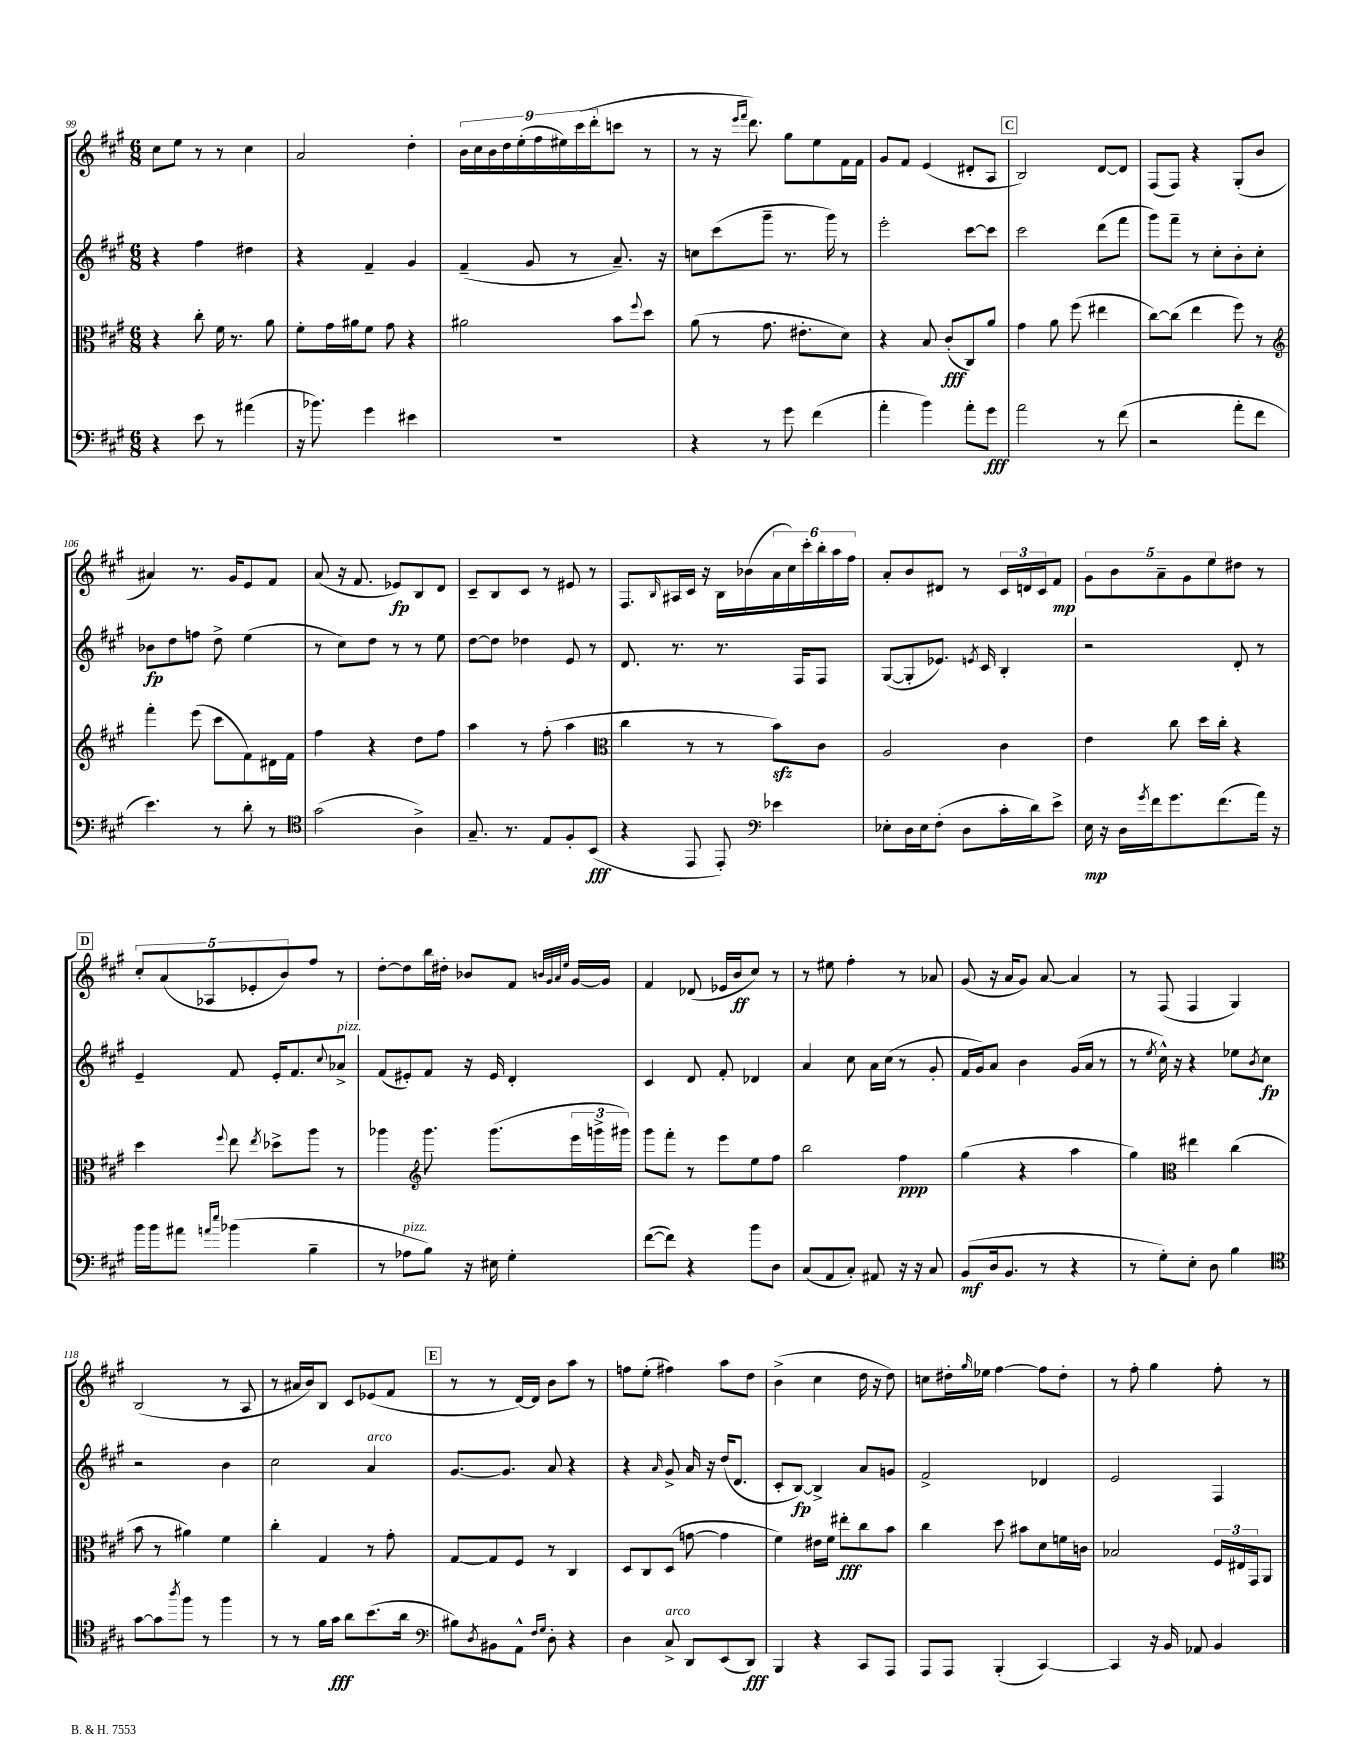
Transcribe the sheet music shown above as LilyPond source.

<<
\new StaffGroup <<
\new Staff = "s0" {
    \clef treble \key a \major \numericTimeSignature \time 6/8
    cis''8 e''8 r8 r8 cis''4 |
    a'2 d''4-. |
    \tuplet 9/8 { b'16 cis''16 b'16 d''16 e''16-.( fis''16 eis''16) cis'''16( d'''16-. } c'''8 r8 |
    r8 r16 \grace { e'''16 fis'''16 } d'''8.) gis''8 e''8 fis'16 fis'16 |
    gis'8 fis'8 e'4( dis'8-. a8 |
    \mark \markup { \box "C" } b2) d'8~ d'8 |
    fis8( fis8) r4 gis8-.( b'8 |
    ais'4) r8. gis'16 e'8 fis'8 |
    a'8( r16 fis'8. ees'8\fp) b8 d'8 |
    cis'8-- b8 cis'8 r8 eis'8 r8 |
    fis8. \grace { b16 } ais16 cis'16 r16 b16 bes'16( \tuplet 6/4 { a'16 cis''16) cis'''16-. b''16-. a''16 fis''16 } |
    a'8-. b'8 dis'8 r8 \tuplet 3/2 { cis'16 d'16 cis'16 } fis'8\mp |
    \tuplet 5/4 { gis'8 b'8 a'8-- gis'8 e''8 } dis''8 r8 |
    \mark \markup { \box "D" } \tuplet 5/4 { cis''8-. a'8( aes8 ees'8-. b'8) } fis''8 r8 |
    d''8~-. d''8 b''16 dis''16-. bes'8 fis'8 \grace { b'32 gis'32 a'32 e''32 } gis'16~ gis'16 |
    fis'4 des'8( ees'16 b'16\ff cis''8) r8 |
    r8 eis''8 fis''4-. r8 aes'8 |
    gis'8( r16 a'16 gis'8) a'8~ a'4 |
    r8 fis8( fis4 gis4) |
    b2( r8 a8 |
    r8 ais'16 b'16) b8 cis'8 ees'8( fis'8 |
    \mark \markup { \box "E" } r8 r8 d'16~) d'16 b'8 a''8 r8 |
    f''8 e''8-.( fis''4) a''8 d''8 |
    b'4->( cis''4 d''16 r16 d''8) |
    c''8 dis''16-. \grace { gis''16 } ees''16 fis''4~ fis''8 dis''8-. |
    r8 fis''8-. gis''4 fis''8-. r8 \bar "|." |
}
\new Staff = "s1" {
    \clef treble \key a \major \numericTimeSignature \time 6/8
    r4 fis''4 dis''4 |
    r4 fis'4-- gis'4 |
    fis'4--( gis'8 r8 a'8.--) r16 |
    c''8 cis'''8( gis'''8-- r8. gis'''16) r8 |
    e'''2-. cis'''8~ cis'''8 |
    \mark \markup { \box "C" } cis'''2 d'''8( fis'''8 |
    gis'''8) fis'''8-- r8 cis''8-. b'8-. cis''8-. |
    bes'8\fp d''8 f''8 d''8-> e''4( |
    r8 cis''8) d''8 r8 r8 e''8 |
    d''8~ d''8 des''4 e'8 r8 |
    d'8. r8. r8. fis16 fis8 |
    gis8~( gis8-. ees'8.) \acciaccatura { e'8 } cis'16 b4-. |
    r2 d'8-. r8 |
    \mark \markup { \box "D" } e'4-- fis'8 e'16-. fis'8. \appoggiatura { cis''8 } aes'8->^\markup { \italic "pizz." } |
    fis'8( eis'8-.) fis'8 r16 eis'16 d'4-. |
    cis'4 d'8 fis'8-. des'4 |
    a'4 cis''8 a'16 cis''16( r8 gis'8-. |
    fis'16 gis'16) a'8 b'4 gis'16( a'16 r8 |
    r8 \acciaccatura { e''8 } cis''16-^) r16 r4 ees''8 \acciaccatura { b'8 } cis''8\fp |
    r2 b'4 |
    cis''2 a'4^\markup { \italic "arco" } |
    \mark \markup { \box "E" } gis'8.~ gis'8. a'8 r4 |
    r4 \grace { a'16 } gis'8-> a'16 r16 d''16( d'8. |
    cis'8-. b8~\fp) b4-> a'8 g'8 |
    fis'2-> des'4 |
    e'2 fis4 \bar "|." |
}
\new Staff = "s2" {
    \clef alto \key a \major \numericTimeSignature \time 6/8
    r4 cis''8-. fis'16 r8. a'8 |
    fis'8-. gis'16 ais'16 fis'8 gis'8 r4 |
    ais'2 b'8 \appoggiatura { fis''8 } d''8 |
    a'8( r8 gis'8. eis'8.-. d'8) |
    r4 b8 cis'8-.\fff( cis8) a'8 |
    \mark \markup { \box "C" } gis'4 a'8 fis''8( eis''4 |
    cis''8~) cis''8( e''4 fis''8) r8 |
    \clef treble fis'''4-. e'''8( cis'''8 fis'8) dis'16 fis'16 |
    fis''4 r4 d''8 fis''8 |
    a''4 r8 fis''8-.( a''4 |
    \clef alto cis''4 r8 r8 b'8\sfz) cis'8 |
    a2 cis'4 |
    e'4 cis''8 d''16 cis''16-. r4 |
    \mark \markup { \box "D" } d''4 \appoggiatura { fis''8 } e''8 \acciaccatura { e''8 } des''8-> a''8 r8 |
    aes''4 \clef treble gis'''8. gis'''8.( \tuplet 3/2 { e'''16 g'''16-> gis'''16) } |
    gis'''8 fis'''8-. r8 e'''8 e''8 fis''8 |
    b''2 fis''4\ppp |
    gis''4( r4 a''4 |
    gis''4) \clef alto eis''4 cis''4( |
    b'8 r8 ais'4) fis'4 |
    cis''4-. gis4 r8 gis'8-. |
    \mark \markup { \box "E" } gis8~ gis8 fis8 r8 cis4 |
    d8 cis8 d8( g'8~ g'4 |
    fis'4) eis'16 fis'16 eis''8-.\fff cis''8 b'8 |
    cis''4 d''8 bis'8 d'8 f'16 c'16 |
    bes2 \tuplet 3/2 { fis16 eis16 gis,16 } a,8 \bar "|." |
}
\new Staff = "s3" {
    \clef bass \key a \major \numericTimeSignature \time 6/8
    r4 e'8 r8 ais'4( |
    r16 bes'8.) gis'4 eis'4 |
    R2. |
    r4 r8 gis'8 fis'4( |
    a'4-. b'4) a'8-. gis'8\fff |
    \mark \markup { \box "C" } a'2 r8 fis'8( |
    r2 a'8-. fis'8 |
    e'4.) r8 d'8-. r8 |
    \clef tenor gis'2( a4->) |
    gis8.-- r8. e8 fis8-. b,8\fff( |
    r4 e,8 e,8-.) \clef bass ees'4 |
    ees8-. d16 ees16 fis8-.( d8 cis'16-. d'16) e'8-> |
    e16\mp r16 d16 \acciaccatura { gis'8 } fis'16 gis'8. fis'8.( a'16) r16 |
    \mark \markup { \box "D" } b'16 b'16 ais'8 \grace { a'16 e''16 } bes'4( b4-- |
    r8 aes8^\markup { \italic "pizz." } b8) r16 eis16 gis4-. |
    fis'8~( fis'8) r4 b'8 d8 |
    cis8( a,8 cis8-.) ais,8 r16 r16 cis8 |
    b,8\mf( d16 b,8. r8 r4 |
    r8 gis8-.) e8-. d8 b4 |
    \clef tenor gis'8~ gis'8 \acciaccatura { a''8 } fis''8 r8 fis''4 |
    r8 r8 fis'16 gis'16\fff a'8 b'8.( a'16 |
    \mark \markup { \box "E" } \clef bass bis8) \acciaccatura { d8 } bis,8 a,8-^ \grace { fis16 gis16 } d8-. r4 |
    d4 cis8->^\markup { \italic "arco" } d,8 e,8( d,8\fff) |
    b,,4 r4 cis,8 a,,8 |
    a,,8 a,,8 b,,4-.( cis,4~) |
    cis,4 r16 b,16 aes,8 b,4 \bar "|." |
}
>>
>>
\layout { \context { \Score currentBarNumber = #99 } }
